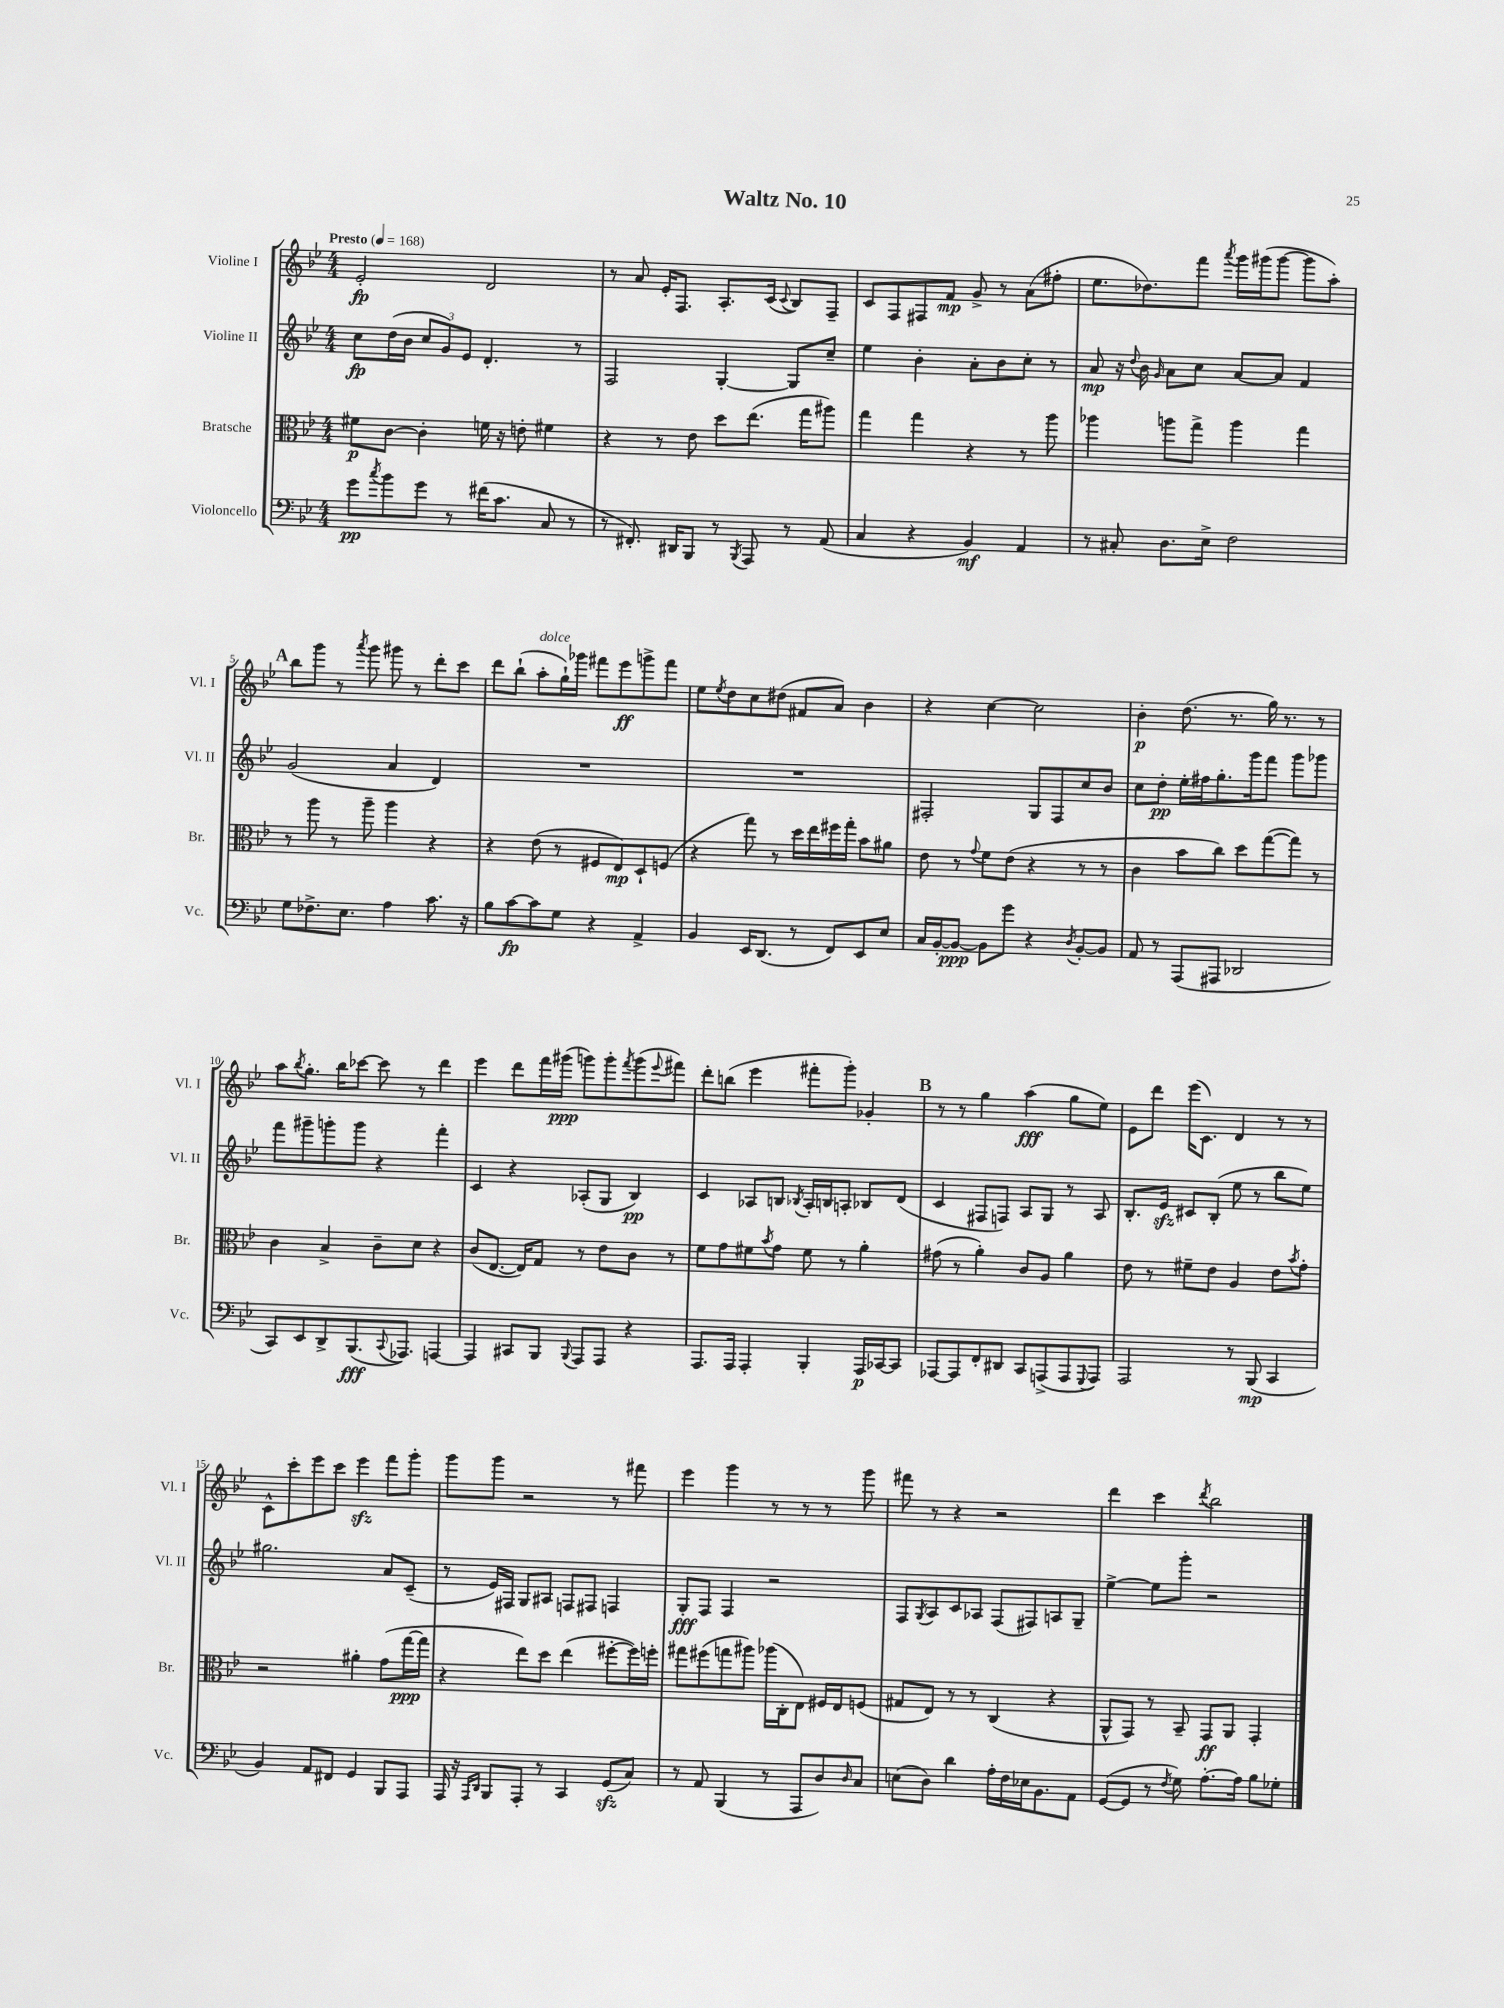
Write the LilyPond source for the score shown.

\header { title = "Waltz No. 10" }
<<
\new StaffGroup <<
\new Staff = "s0" \with { instrumentName = "Violine I" shortInstrumentName = "Vl. I" } {
    \clef treble \key bes \major \numericTimeSignature \time 4/4 \tempo "Presto" 4 = 168
    ees'2-.\fp d'2 |
    r8 a'8 ees'16-. f8. a8.-. c'16( \appoggiatura { c'8 } bes8) f8-- |
    c'8 f8 fis8 f'8\mp g'8-> r8 a'8( fis''8-. |
    ees''8. des''8.) f'''8 \acciaccatura { a'''8 } g'''16 gis'''16( gis'''8~ gis'''8 a''8-.) |
    \mark \markup { \bold "A" } bes''8 g'''8 r8 \acciaccatura { a'''8 } g'''8 gis'''8 r8 d'''8-. c'''8 |
    d'''8 bes''8-!( a''8-.^\markup { \italic "dolce" } g''16-!) ges'''16 fis'''8 ees'''8\ff g'''8-> fis'''8 |
    ees''8 \acciaccatura { ees''8 } d''8 c''8 dis''8( fis'8 a'8) bes'4 |
    r4 c''4~ c''2 |
    bes'4-.\p d''8.( r8. g''16) r8. r8 |
    a''8 \acciaccatura { bes''8 } g''8.-. bes''16 ces'''8~ ces'''8 r8 d'''4 |
    ees'''4 d'''8 f'''16 gis'''16\ppp( g'''8) g'''8-. \acciaccatura { f'''8 } g'''8( \appoggiatura { ees'''8 } fis'''8) |
    d'''8-. b''8( ees'''4 fis'''8-. g'''8-.) ges'4-. |
    \mark \markup { \bold "B" } r8 r8 g''4 a''4\fff( g''8 ees''8) |
    ees'8 d'''8 ees'''16( c'8.) d'4 r8 r8 |
    c'8-^ c'''8-. ees'''8 c'''8 ees'''4\sfz f'''8 g'''8-. |
    g'''8 g'''8 r2 r8 fis'''8 |
    ees'''4 g'''4 r8 r8 r8 g'''8 |
    fis'''8 r8 r4 r2 |
    d'''4 c'''4 \acciaccatura { d'''8 } bes''2 \bar "|." |
}
\new Staff = "s1" \with { instrumentName = "Violine II" shortInstrumentName = "Vl. II" } {
    \clef treble \key bes \major \numericTimeSignature \time 4/4
    c''8\fp d''16( bes'16 \tuplet 3/2 { c''8 g'8) ees'8 } d'4.-. r8 |
    f2 g4~-. g8 c''8-- |
    ees''4 bes'4-. a'8-. bes'8 c''8-. r8 |
    a'8\mp r16 \appoggiatura { d''8 } bes'16 \grace { g'16 } a'8 c''8 a'8~ a'8 f'4 |
    \mark \markup { \bold "A" } g'2( a'4 d'4) |
    R1 |
    R1 |
    fis2-. g8 fis8 c''8 bes'8 |
    c''8 d''8-.\pp ees''16-. fis''16 g''8.-. g'''16 f'''8 g'''8 ges'''8 |
    f'''8 gis'''8-- g'''8-. g'''8 r4 f'''4-. |
    c'4 r4 aes8-.( g8 bes4\pp) |
    c'4 aes8 b8 \acciaccatura { bes8 } aes16-. b16 a8-. bes8 d'8( |
    \mark \markup { \bold "B" } c'4 fis8 f8) a8 g8 r8 a8 |
    bes8.-. ees'16\sfz cis'8 bes8-.( ees''8 r8 bes''8 ees''8) |
    gis''2. a'8 c'8--( |
    r8 ees'16) fis16 g8 ais8 f8 fis8 f4 |
    g8-.\fff f8 f4 r2 |
    f8 \acciaccatura { g8 } a8 c'8 aes8 f8( fis8) a8 g8-- |
    ees''4~-> ees''8 g'''8-. r2 \bar "|." |
}
\new Staff = "s2" \with { instrumentName = "Bratsche" shortInstrumentName = "Br." } {
    \clef alto \key bes \major \numericTimeSignature \time 4/4
    fis'8\p c'8~ c'4-. f'16 r16 e'8-. fis'4 |
    r4 r8 ees'8 d''8 ees''8.( g''16 ais''8) |
    g''4 g''4 r4 r8 a''8 |
    aes''4 a''8 g''8-> a''4 g''4 |
    \mark \markup { \bold "A" } r8 a''8 r8 a''8-- a''4 r4 |
    r4 ees'8( r8 fis8 ees8\mp) d8-! f8( |
    r4 g''8) r8 d''16 ees''16 fis''16 g''16-. bes'8 ais'8 |
    ees'8 r8 \appoggiatura { g'8 } f'8 ees'8( r4 r8 r8 |
    c'4 bes'8 c''8) d''8 g''8~( g''8) r8 |
    c'4 bes4-> c'8-- d'8 r4 |
    c'8( ees8.~ ees16) g8 r8 ees'8 c'8 r8 |
    f'8 g'8 fis'8 \acciaccatura { bes'8 } g'8 fis'8 r8 a'4-. |
    \mark \markup { \bold "B" } gis'8( r8 a'4-.) c'8 a8 a'4 |
    ees'8 r8 fis'8-- ees'8 a4 ees'8 \acciaccatura { bes'8 } g'8-. |
    r2 ais'4-. g'8( g''16~\ppp g''16 |
    r4 ees''8) d''8 ees''4( fis''8~-. fis''16) f''16-. |
    gis''8 fis''8( g''8 ais''8) aes''16( c16-. ees8) fis16 ees16 f8( |
    gis8 ees8) r8 r8 c4( r4 |
    a,8-^ g,8) r8 bes,8-- g,8\ff a,8 g,4-. \bar "|." |
}
\new Staff = "s3" \with { instrumentName = "Violoncello" shortInstrumentName = "Vc." } {
    \clef bass \key bes \major \numericTimeSignature \time 4/4
    g'8\pp \acciaccatura { c''8 } bes'8 g'8 r8 fis'16( c'8. c8 r8 |
    r8 fis,8.-.) dis,16 bes,,8 r8 \acciaccatura { bes,,8 } a,,8 r8 a,8( |
    c4 r4 bes,4\mf) a,4 |
    r8 cis8-. d8. ees16-> f2 |
    \mark \markup { \bold "A" } g8 fes8.-> ees8. a4 c'8. r16 |
    bes8 c'8~\fp c'8 g8 r4 a,4-> |
    bes,4 ees,16 d,8.( r8 f,8) ees,8 ees8 |
    c16 bes,16~-. bes,8~\ppp bes,8 g'8 r4 \acciaccatura { d8 } bes,8~-. bes,8 |
    a,8 r8 a,,8( ais,,8 des,2 |
    c,8) ees,8 d,8-> bes,,8.\fff( \appoggiatura { c,8 } aes,,8.) a,,4~ |
    a,,4 cis,8 bes,,8 \appoggiatura { bes,,8 } a,,8 a,,8 r4 |
    a,,8. a,,16 a,,4-. bes,,4-. a,,16\p ces,16~ ces,8 |
    \mark \markup { \bold "B" } aes,,8~ aes,,8 f,8-. dis,8 c,8 a,,8->( a,,8 \appoggiatura { g,,8 } a,,8) |
    a,,2 r8 bes,,8\mp( c,4 |
    bes,4) a,8 fis,8 g,4 bes,,8 a,,8 |
    a,,16 r16 \grace { a,,16 d,16 } bes,,8 a,,8-. r8 c,4 g,8\sfz( c8) |
    r8 a,8 bes,,4( r8 a,,8 d8) \grace { d16 } c8 |
    e8( d8) d'4 a16-. f16 ees16 bes,8. a,8 |
    g,8~( g,8 r8 \acciaccatura { f8 } g8) a8.~-. a16 bes8 ges8-. \bar "|." |
}
>>
>>
